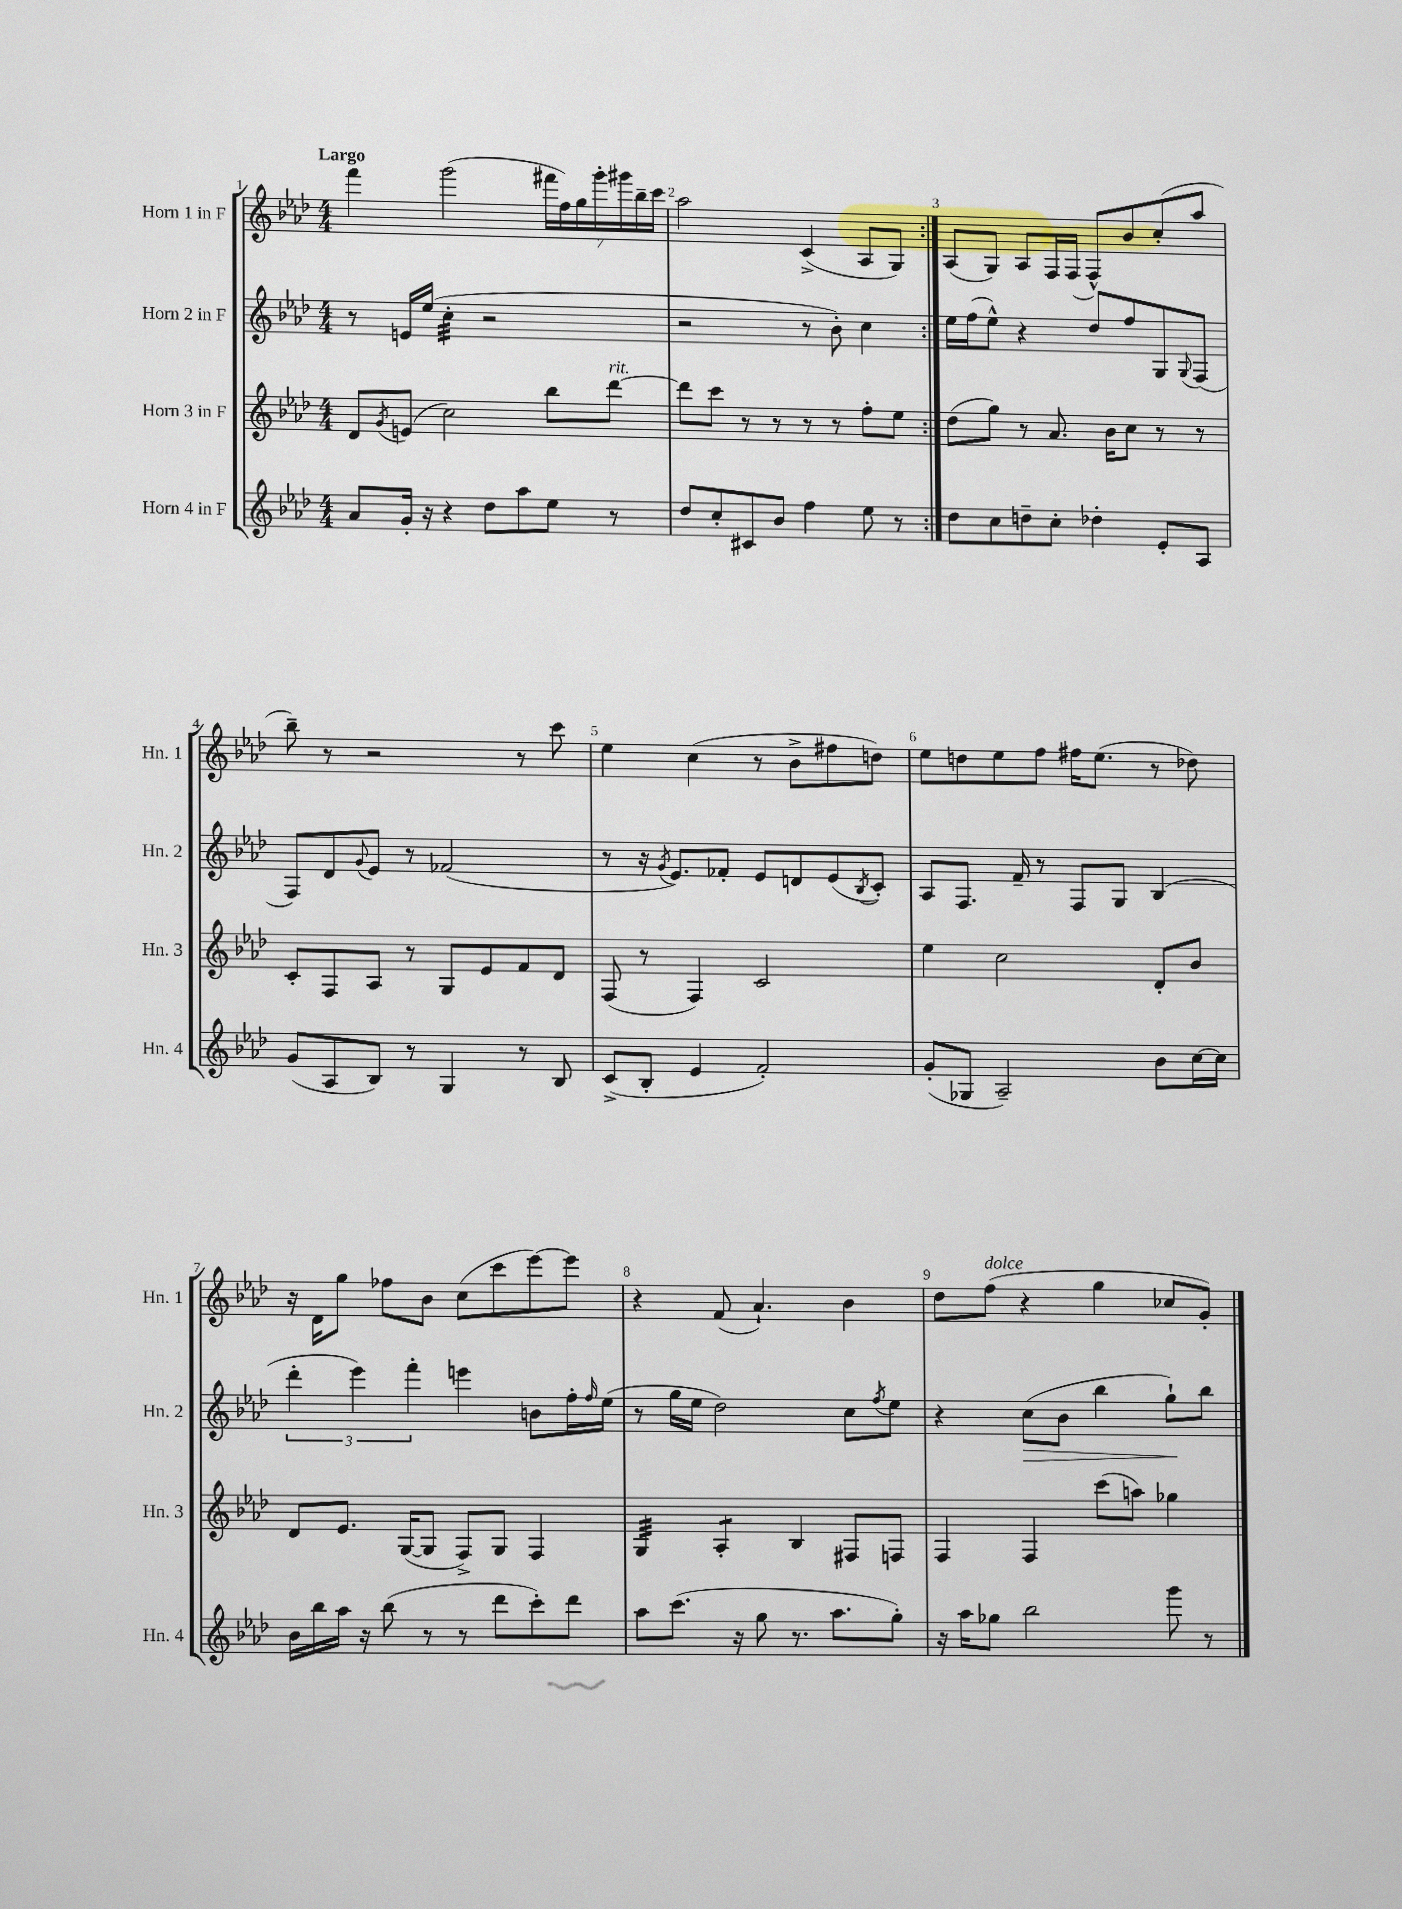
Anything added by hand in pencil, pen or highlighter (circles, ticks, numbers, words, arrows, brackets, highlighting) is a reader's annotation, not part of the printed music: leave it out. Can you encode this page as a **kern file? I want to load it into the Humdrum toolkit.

**kern	**kern	**kern	**kern
*staff4	*staff3	*staff2	*staff1
*clefG2	*clefG2	*clefG2	*clefG2
*k[b-e-a-d-]	*k[b-e-a-d-]	*k[b-e-a-d-]	*k[b-e-a-d-]
*M4/4	*M4/4	*M4/4	*M4/4
8a-	8d-	8r	4fff
.	8qg	.	.
16g'	(8e	16e	.
16r	.	(16ee-	.
4r	2cc)	4cc'	(2ggg
8dd-	.	2r	.
8aa-	.	.	.
8ee-	8bb-	.	28fff#
.	.	.	28ff)
.	.	.	28gg
.	.	.	28ggg'
8r	[8ddd-	.	.
.	.	.	28ggg#
.	.	.	28bb-~
.	.	.	28ccc
=	=	=	=
8dd-	8ddd-]	2r	2aa-
8cc'	8ccc	.	.
8c#	8r	.	.
8b-	8r	.	.
4ff	8r	8r	(4c^
.	8r	8b-')	.
8ee-	8ff'	4cc	8A-
8r	8ee-	.	8G)
=:|!	=:|!	=:|!	=:|!
8dd-	(8dd-	16ee-	(8A-
.	.	(16ff	.
8cc	8gg)	8ee-^^)	8G)
8dd~	8r	4r	8A-
8cc'	8.a-	.	16F
.	.	.	(16F
4dd-'	.	8dd-	8F^^)
.	16b-	.	.
.	8cc	8ff	8b-
8e-'	8r	8G	(8cc'
.	.	8qqG	.
8A-	8r	(8F	8aa-
=	=	=	=
(8g	8c'	8F)	8bb-~)
8A-	8F	8d-	8r
.	.	8qqg	.
8B-)	8A-	8e-	2r
8r	8r	8r	.
4G	8G	(2f-	.
.	8e-	.	.
8r	8f	.	8r
8B-	8d-	.	8ccc
=	=	=	=
(8c^	(8F	8r	4ee-
8B-'	8r	16r	.
.	.	8qg	.
.	.	8.e-)	.
4e-	4F)	.	(4cc
.	.	8f-'	.
2f')	2c	8e-	8r
.	.	8d	8b-^
.	.	(8e-	8ff#
.	.	8qB-	.
.	.	8c')	8dd)
=	=	=	=
(8g'	4ee-	8A-	8ee-
8G-	.	8.F	8dd
2A-~)	2cc	.	8ee-
.	.	16f~	.
.	.	8r	8ff
.	.	8F	16ff#
.	.	.	(8.ee-
.	.	8G	.
8b-	8d-'	(4B-	8r
[16cc	8b-	.	8dd-)
16cc]	.	.	.
=	=	=	=
16b-	8d-	6ddd-'	16r
16bb-	.	.	16d-
16aa-	8.e-	.	8gg
.	.	6eee-)	.
16r	.	.	.
(8bb-	.	.	8ff-
.	([16G	.	.
.	.	6fff'	.
8r	8G]	.	8b-
8r	8F^)	4eee	(8cc
8ddd-	8G	.	8ccc
8ccc')	4F	8b	[8eee-)
8ddd-	.	16ff'	8eee-]
.	.	16qqff	.
.	.	(16ee-	.
=	=	=	=
8aa-	4G	8r	4r
(8.ccc	.	16gg	.
.	.	16ee-	.
.	4A-'	2dd-)	(8f
16r	.	.	.
8gg	.	.	4.a-`)
8.r	4B-	.	.
8.aa-	.	.	.
.	8F#	8cc	4b-
.	.	8qff	.
8gg')	8F	8ee-	.
=	=	=	=
16r	4F	4r	8dd-
16aa-	.	.	.
8gg-	.	.	(8ff
2bb-	4F	(8cc	4r
.	.	8b-	.
.	(8ccc	4bb-	4gg
.	8aa)	.	.
8ggg	4gg-	8gg`)	8cc-
8r	.	8bb-	8g')
==	==	==	==
*-	*-	*-	*-
